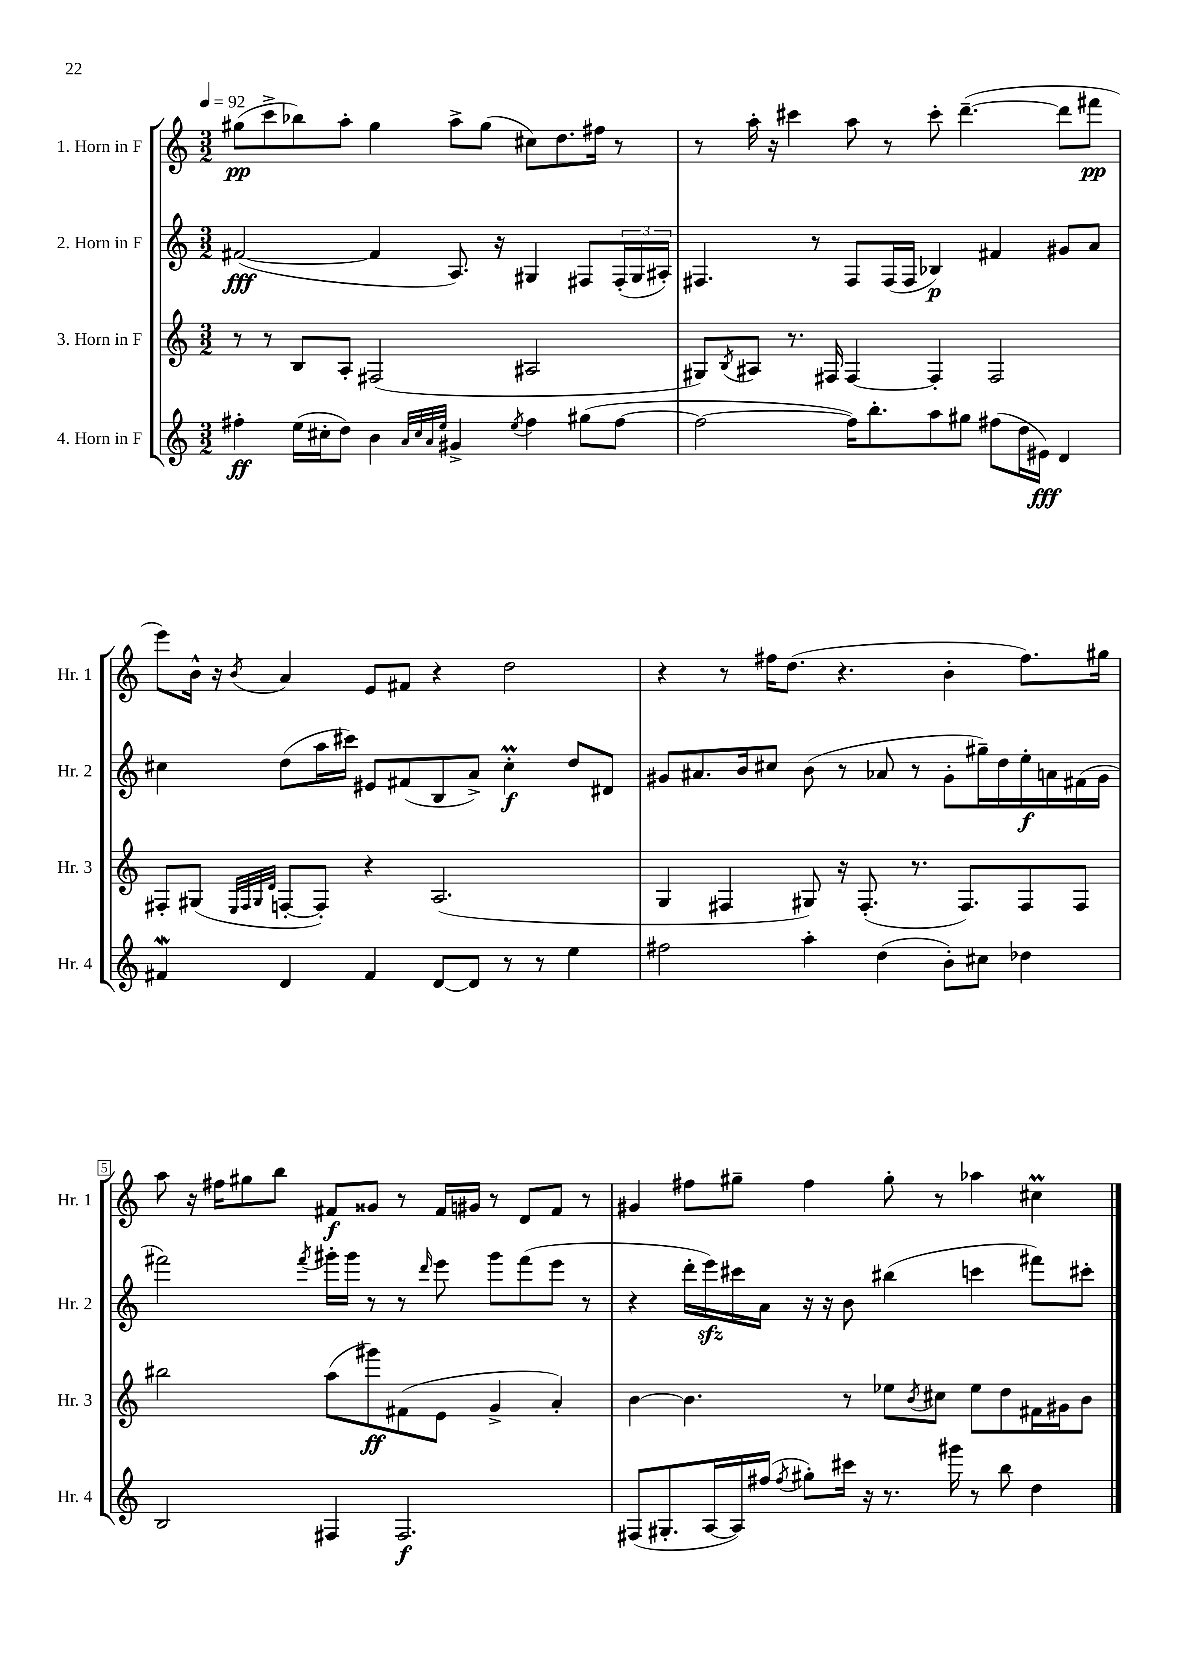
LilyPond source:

<<
\new StaffGroup <<
\new Staff = "s0" \with { instrumentName = "1. Horn in F" shortInstrumentName = "Hr. 1" } {
    \clef treble \key c \major \numericTimeSignature \time 3/2 \tempo 4 = 92
    gis''8\pp( c'''8-> bes''8) a''8-. gis''4 a''8-> gis''8( cis''8) d''8. fis''16 r8 |
    r8 a''16-. r16 cis'''4 a''8 r8 cis'''8-. d'''4.~--( d'''8 fis'''8\pp |
    e'''8) b'16-^ r16 \acciaccatura { b'8 } a'4 e'8 fis'8 r4 d''2 |
    r4 r8 fis''16 d''8.( r4. b'4-. fis''8.) gis''16 |
    a''8 r16 fis''16 gis''8 b''8 fis'8\f gisis'8 r8 fis'16 gis'16 r8 d'8 fis'8 r8 |
    gis'4 fis''8 gis''8-- fis''4 gis''8-. r8 aes''4 cis''4\prall \bar "|." |
}
\new Staff = "s1" \with { instrumentName = "2. Horn in F" shortInstrumentName = "Hr. 2" } {
    \clef treble \key c \major \numericTimeSignature \time 3/2
    fis'2~\fff( fis'4 a8.) r16 gis4 fis8 \tuplet 3/2 { fis16-.( gis16 ais16-.) } |
    fis4. r8 fis8 fis16( fis16 bes4\p) fis'4 gis'8 a'8 |
    cis''4 d''8( a''16 cis'''16) eis'8 fis'8( b8 a'8->) cis''4-.\prall\f d''8 dis'8 |
    gis'8 ais'8. b'16 cis''8 b'8( r8 aes'8 r8 gis'8-. gis''16--) d''16 e''16-.\f a'16 fis'16( gis'16 |
    fis'''2) \acciaccatura { fis'''8 } gis'''16-. gis'''16 r8 r8 \grace { d'''16 } e'''8 gis'''8 fis'''8( e'''8 r8 |
    r4 d'''16-. e'''16\sfz) cis'''16 a'16 r16 r16 b'8 bis''4( c'''4 fis'''8) cis'''8-. \bar "|." |
}
\new Staff = "s2" \with { instrumentName = "3. Horn in F" shortInstrumentName = "Hr. 3" } {
    \clef treble \key c \major \numericTimeSignature \time 3/2
    r8 r8 b8 a8-. fis2( ais2 |
    gis8) \acciaccatura { b8 } ais8 r8. fis16 fis4~ fis4-. fis2 |
    fis8-. gis8( \grace { e32 fis32 gis32 d'32 } f8~-. f8-.) r4 a2.( |
    g4 fis4 gis8) r16 fis8.-.( r8. fis8.) fis8 fis8 |
    bis''2 a''8( gis'''8\ff) fis'8( e'8 g'4-> a'4-.) |
    b'4~ b'4. r8 ees''8 \acciaccatura { b'8 } cis''8 ees''8 d''8 fis'16 gis'16 b'8 \bar "|." |
}
\new Staff = "s3" \with { instrumentName = "4. Horn in F" shortInstrumentName = "Hr. 4" } {
    \clef treble \key c \major \numericTimeSignature \time 3/2
    fis''4-.\ff e''16( cis''16-. d''8) b'4 \grace { a'32 cis''32 a'32 e''32 } gis'4-> \acciaccatura { e''8 } fis''4 gis''8( fis''8~ |
    fis''2~ fis''16) b''8.-. a''8 gis''8 fis''8( d''16 eis'16\fff) d'4 |
    fis'4\mordent d'4 fis'4 d'8~ d'8 r8 r8 e''4 |
    fis''2 a''4-. d''4( b'8-.) cis''8 des''4 |
    b2 fis4 fis2.\f |
    fis8( gis8.-. a16~ a16) fis''16( \acciaccatura { fis''8 } gis''8-.) cis'''16 r16 r8. gis'''16 r8 b''8 d''4 \bar "|." |
}
>>
>>
\layout { \context { \Score \override BarNumber.break-visibility = ##(#f #t #t) barNumberVisibility = #(every-nth-bar-number-visible 5) \override BarNumber.stencil = #(make-stencil-boxer 0.1 0.3 ly:text-interface::print) } }
